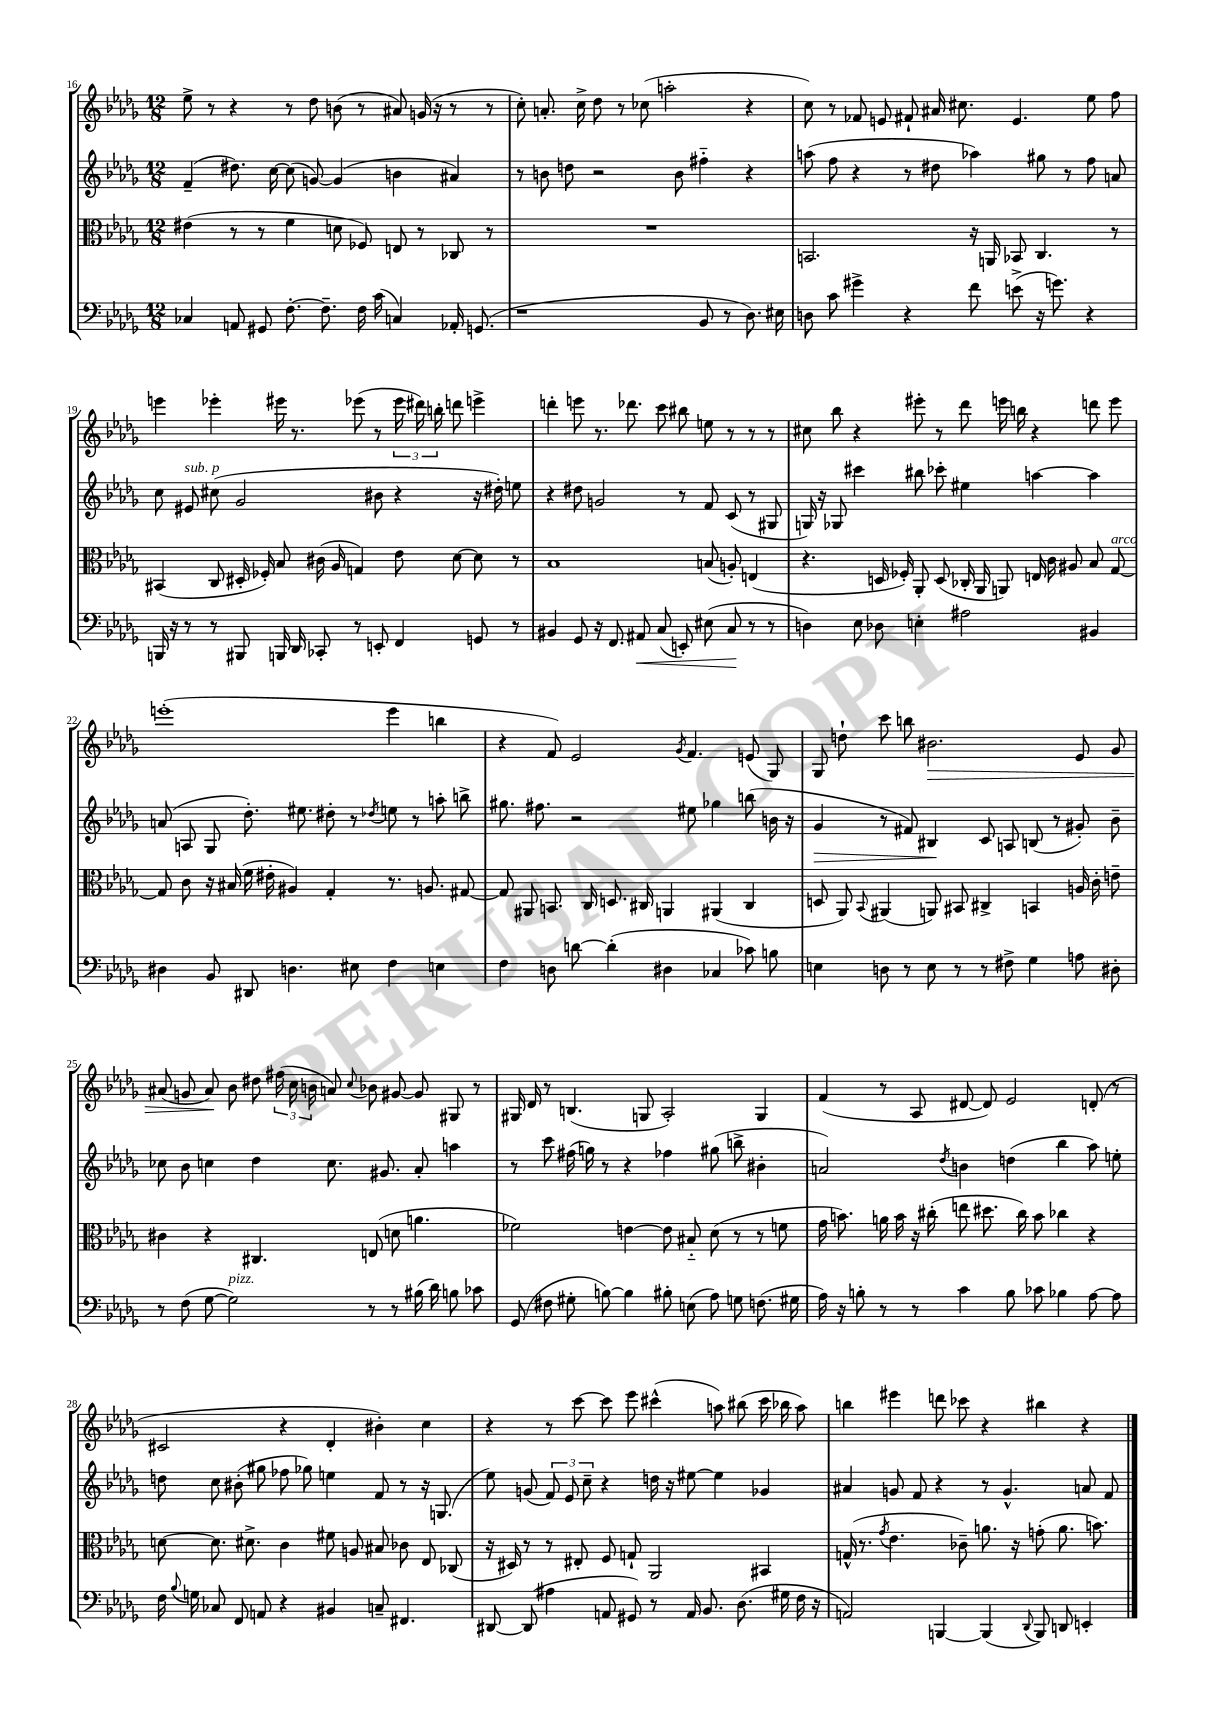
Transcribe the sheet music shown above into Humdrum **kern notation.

**kern	**dynam	**kern	**kern	**dynam	**kern	**dynam
*part4	*part4	*part3	*part2	*part2	*part1	*part1
*staff4	*staff4	*staff3	*staff2	*staff2	*staff1	*staff1
*clefF4	*	*clefC3	*clefG2	*	*clefG2	*
*k[b-e-a-d-g-]	*	*k[b-e-a-d-g-]	*k[b-e-a-d-g-]	*	*k[b-e-a-d-g-]	*
*M12/8	*	*M12/8	*M12/8	*	*M12/8	*
=16	=16	=16	=16	=16	=16	=16
4C-X/	.	(4e#X\	(4f~/	.	8ee-^\	.
.	.	.	.	.	8r	.
8AAn/	.	8r	8.dd#X\)	.	4r	.
8GG#X/	.	8r	.	.	.	.
.	.	.	[16cc\	.	.	.
[8.F'\	.	4f\	(8cc\]	.	8r	.
.	.	.	[8gn/)	.	8dd-\	.
8.F~\]	.	.	.	.	.	.
.	.	8dn\	(4g/]	.	(8bn\	.
16F\	.	8F-X/)	.	.	8r	.
(16c\	.	.	.	.	.	.
4Cn/)	.	8En/	4bn\	.	8a#X/)	.
.	.	8r	.	.	(16gn/	.
.	.	.	.	.	16r	.
16AA-X'/	.	8C-X/	4a#X/)	.	8r	.
(8.GGn/	.	.	.	.	.	.
.	.	8r	.	.	8r	.
=17	=17	=17	=17	=17	=17	=17
1r	.	1.r	8r	.	8cc'\)	.
.	.	.	8bn\	.	8.an'/	.
.	.	.	8ddn\	.	.	.
.	.	.	.	.	16cc^\	.
.	.	.	2r	.	8dd-\	.
.	.	.	.	.	8r	.
.	.	.	.	.	(8cc-X\	.
.	.	.	.	.	2aan'\	.
.	.	.	8b\	.	.	.
8BB-/	.	.	4ff#X\	.	.	.
8r	.	.	.	.	.	.
8.D-\)	.	.	4r	.	4r	.
16E#X\	.	.	.	.	.	.
=18	=18	=18	=18	=18	=18	=18
8Dn\	.	2.BBn/	(8aan\	.	8cc\)	.
8c\	.	.	8ff\	.	8r	.
4g#X^\	.	.	4r	.	8f-X/	.
.	.	.	.	.	8en/	.
4r	.	.	8r	.	8f#X`/	.
.	.	.	8dd#X\	.	16a#X/	.
.	.	.	.	.	8.cc#X\	.
8f\	.	16r	4aa-X\)	.	.	.
.	.	16AAn/	.	.	.	.
(8en^\	.	8BB-X/	.	.	4.e/	.
16r	.	4.C/	8gg#X\	.	.	.
8.gn\)	.	.	.	.	.	.
.	.	.	8r	.	.	.
4r	.	.	8ff\	.	8ee-\	.
.	.	8r	8an/	.	8ff\	.
!!LO:LB:g=z
=19	=19	=19	=19	=19	=19	=19
16BBBn/	.	(4BB#X/	8cc\	.	4eeen\	.
16r	.	.	.	.	.	.
!	!	!	!LO:TX:a:i:t=sub. p	!	!	!
8r	.	.	8e#X/	.	.	.
8r	.	8C/	(8cc#X\	.	4eee-X'\	.
8BBB#X/	.	16D#X'/	2g-/	.	.	.
.	.	16F-X'/)	.	.	.	.
16BBBn/	.	8B-/	.	.	16eee#X\	.
16DD-/	.	.	.	.	8.r	.
8CC-X'/	.	(16c#X\	.	.	.	.
.	.	16A-/	.	.	.	.
8r	.	4Gn/)	.	.	(8eee-X\	.
8EEn'/	.	.	8b#X\	.	8r	.
4FF/	.	8e-\	4r	.	24eee-\	.
.	.	.	.	.	24ddd#X\)	.
.	.	.	.	.	24bbn'\	.
.	.	[8d-\	.	.	8dddn\	.
8GGn/	.	8d-\]	16r	.	4eeen^\	.
.	.	.	16dd#X'\)	.	.	.
8r	.	8r	8een\	.	.	.
=20	=20	=20	=20	=20	=20	=20
4BB#X/	.	1B-	4r	.	4dddn'\	.
8GG-/	.	.	8dd#X\	.	8eeen\	.
16r	.	.	2gn/	.	8.r	.
8.FF/	.	.	.	.	.	.
.	.	.	.	.	8.ddd-X\	.
!	!LO:HP:b	!	!	!	!	!
8AA#X/	<	.	.	.	.	.
(8C/	.	.	.	.	8ccc\	.
8EEn'/)	.	.	8r	.	8bb#X\	.
(8E#X\	.	(8Bn/	8f/	.	8een\	.
8C/	.	8An'/)	(8c/	.	8r	.
8r	[	(4En/	8r	.	8r	.
8r	.	.	8G#X/	.	8r	.
=21	=21	=21	=21	=21	=21	=21
4Dn\)	.	4.r	16Gn/)	.	8cc#X\	.
.	.	.	16r	.	.	.
.	.	.	8G-X/	.	8bb-\	.
8E-\	.	.	4ccc#X\	.	4r	.
8D-X\	.	16Dn/	.	.	.	.
.	.	16F-X'/)	.	.	.	.
4En'\	.	8AA-'/	8bb#X\	.	8eee#X'\	.
.	.	(8D/	8ccc-X'\	.	8r	.
2A#X\	.	16C-X'/	4ee#X\	.	8ddd-\	.
.	.	16AA-/	.	.	.	.
.	.	8AAn/)	.	.	16eeen\	.
.	.	.	.	.	16bbn\	.
.	.	16En/	[4aan\	.	4r	.
.	.	16c\	.	.	.	.
.	.	8A#X/	.	.	.	.
4BB#X/	.	8B-/	4aa\]	.	8dddn\	.
!	!	!LO:TX:a:i:t=arco	!	!	!	!
.	.	[8G-/	.	.	8eee\	.
!!LO:LB:g=z
=22	=22	=22	=22	=22	=22	=22
4D#X\	.	8G-/]	(8an/	.	(1eeen'	.
.	.	8c\	8An/	.	.	.
8BB-/	.	16r	8G-/	.	.	.
.	.	(16B#X/	.	.	.	.
8DD#X/	.	16f\	8.dd-'\)	.	.	.
.	.	16e#X'\	.	.	.	.
4.Dn\	.	4A#X/)	.	.	.	.
.	.	.	8.ee#X\	.	.	.
.	.	4G-'/	8dd#X'\	.	.	.
8E#X\	.	.	8r	.	.	.
.	.	.	8qdd-X/	.	.	.
4F\	.	8.r	8een\	.	4eee\	.
.	.	.	8r	.	.	.
.	.	8.An/	.	.	.	.
4En\	.	.	8aan'\	.	4bbn\	.
.	.	[8G#X/	8bbn^\	.	.	.
=23	=23	=23	=23	=23	=23	=23
4F\	.	8G#/]	8.gg#X\	.	4r	.
.	.	8AA#X/	.	.	.	.
.	.	.	8.ff#X\	.	.	.
8Dn\	.	8.BBn/	.	.	8f/)	.
[8dn\	.	.	2r	.	2e-/	.
.	.	16C/	.	.	.	.
(4d'\]	.	8.Dn/	.	.	.	.
.	.	16C#X/	.	.	.	.
4D#X\	.	4AAn/	.	.	.	.
.	.	.	.	.	8qg-/	.
.	.	.	8ee#X\	.	4.f/	.
4C-X/	.	(4AA#X/	4gg-X\	.	.	.
8c-X\)	.	4C#/	(8bbn\	.	(8en/	.
8Bn\	.	.	16bn\	.	8G-/)	.
.	.	.	16r	.	.	.
=24	=24	=24	=24	=24	=24	=24
!	!	!	!	!LO:HP:b	!	!
4En\	.	8Dn/	4g-/	>	8G-/	.
.	.	8AA-/)	.	.	8ddn`\	.
.	.	8qqBB-/	.	.	.	.
8Dn\	.	(4AA#X/	8r	.	8ccc\	.
8r	.	.	8f#X/)	.	8bbn\	.
!	!	!	!	!	!	!LO:HP:b
8E\	.	8AAn/)	4B#X/	.	2.b#X\	>
8r	.	8BB#X/	.	.	.	.
8r	.	4C#X^/	8c/	]	.	.
8F#X^\	.	.	8An/	.	.	.
4G-\	.	4BBn/	(8Bn/	.	.	.
.	.	.	8r	.	.	.
8An\	.	16An/	8g#X'/)	.	8e-/	.
.	.	16c'\	.	.	.	.
8D#X'\	.	8en~\	8b-~\	.	8g-/	.
!!LO:LB:g=z
=25	=25	=25	=25	=25	=25	=25
8r	.	4c#X\	8cc-X\	.	(8a#X/	.
(8F\	.	.	8b-\	.	8gn/	.
[8G-\	.	4r	4ccn\	.	8a#/)	.
!LO:TX:a:i:t=pizz.	!	!	!	!	!	!
2G-\])	.	.	.	.	8b-\	]
.	.	4.C#X/	4dd-\	.	8dd#X\	.
.	.	.	.	.	(24ff#X\	.
.	.	.	.	.	24cc\	.
.	.	.	.	.	24bn\	.
.	.	.	8.cc\	.	8an/)	.
.	.	.	.	.	8qqcc/	.
8r	.	(8En/	.	.	8b-X\	.
.	.	.	8.g#X/	.	.	.
8r	.	8dn\	.	.	[8g#X/	.
(16B#X\	.	4.an\	8a-'/	.	8g#/]	.
16d-\)	.	.	.	.	.	.
8Bn\	.	.	4aan\	.	8G#X/	.
8c-X\	.	.	.	.	8r	.
=26	=26	=26	=26	=26	=26	=26
(8GG-/	.	2f-X\)	8r	.	16G#X/	.
.	.	.	.	.	16d-/	.
8F#X\	.	.	8ccc\	.	8r	.
8G#X'\	.	.	(16ff#X\	.	(4.Bn/	.
.	.	.	16ggn\)	.	.	.
[8Bn\)	.	.	8r	.	.	.
4B\]	.	[4en\	4r	.	.	.
.	.	.	.	.	8Gn/	.
8B#X'\	.	8e\]	4ff-X\	.	2A-'/)	.
(8En\	.	8B#X/	.	.	.	.
8A-\)	.	(8d-\	(8gg#X\	.	.	.
8Gn\	.	8r	8bbn^\	.	.	.
(8.Fn\	.	8r	4b#X'\	.	4G/	.
.	.	8fn\	.	.	.	.
16G#X\	.	.	.	.	.	.
=27	=27	=27	=27	=27	=27	=27
16A-\)	.	16g-\	2an/)	.	(4f/	.
16r	.	8.bn\)	.	.	.	.
8Bn'\	.	.	.	.	.	.
8r	.	16an\	.	.	8r	.
.	.	16b\	.	.	.	.
8r	.	16r	.	.	8A-/	.
.	.	(16cc#X'\	.	.	.	.
.	.	.	8qdd-/	.	.	.
4c\	.	8een\	4bn\	.	[8d#X/	.
.	.	8.dd#X\	.	.	8d#/])	.
8B\	.	.	(4ddn\	.	2e-/	.
.	.	16cc#\)	.	.	.	.
8c-X\	.	8b\	.	.	.	.
4B-X\	.	4cc-X\	4bb-\	.	.	.
[8A-\	.	4r	8aa-\)	.	(8dn'/	.
8A-\]	.	.	8een'\	.	8r	.
!!LO:LB:g=z
=28	=28	=28	=28	=28	=28	=28
16F\	.	[8dn\	8ddn\	.	2c#X/	.
8qqB-/	.	.	.	.	.	.
16Gn\	.	.	.	.	.	.
8C-X/	.	8.d\]	8cc\	.	.	.
8FF/	.	.	(8b#X'\	.	.	.
.	.	8.d#X^\	.	.	.	.
8AAn/	.	.	8gg#X\	.	.	.
4r	.	4c\	8ff-X\	.	4r	.
.	.	.	8gg-X\)	.	.	.
4BB#X/	.	8f#X\	4een\	.	4d-'/	.
.	.	8An/	.	.	.	.
8Cn~/	.	8B#X/	8f/	.	4b#X'\)	.
4.FF#X/	.	8c-X\	8r	.	.	.
.	.	8E-/	16r	.	4cc\	.
.	.	.	(8.Gn/	.	.	.
.	.	(8C-X/	.	.	.	.
=29	=29	=29	=29	=29	=29	=29
[8DD#X/	.	16r	8ee-\)	.	4r	.
.	.	16D#X/)	.	.	.	.
(8DD#/]	.	8r	(8gn/	.	.	.
4A#X\	.	8r	12f/)	.	8r	.
.	.	.	12e-/	.	.	.
.	.	8E#X'/	.	.	[8ccc\	.
.	.	.	12cc~\	.	.	.
8AAn/	.	8F/	4r	.	8ccc\]	.
8GG#X/)	.	8Gn`/	.	.	8eee-\	.
8r	.	2AA-/	16ddn\	.	(4ccc#X^^\	.
.	.	.	16r	.	.	.
16AA/	.	.	[8ee#X\	.	.	.
8.BB-/	.	.	.	.	.	.
.	.	.	4ee#\]	.	8aan\)	.
(8.D-\	.	.	.	.	(8bb#X\	.
.	.	4BB#X/	4g-X/	.	16ccc#\	.
16G#X\	.	.	.	.	16bb-X\	.
16F\	.	.	.	.	8aa\)	.
16r	.	.	.	.	.	.
=30	=30	=30	=30	=30	=30	=30
2AAn/)	.	(16Gn^^/	4a#X/	.	4bbn\	.
.	.	8.r	.	.	.	.
.	.	8qg-/	.	.	.	.
.	.	4.e-\	8gn/	.	4eee#X\	.
.	.	.	8f/	.	.	.
[4BBBn/	.	.	4r	.	8dddn\	.
.	.	8c-X~\)	.	.	8ccc-X\	.
(4BBB/]	.	8.an\	8r	.	4r	.
.	.	.	4.g^^/	.	.	.
.	.	16r	.	.	.	.
8qqDD-/	.	.	.	.	.	.
8BBB/)	.	(8gn'\	.	.	4bb#X\	.
8DDn/	.	8.a\	.	.	.	.
4EEn'/	.	.	8an/	.	4r	.
.	.	8.bn\)	.	.	.	.
.	.	.	8f/	.	.	.
==	==	==	==	==	==	==
*-	*-	*-	*-	*-	*-	*-
